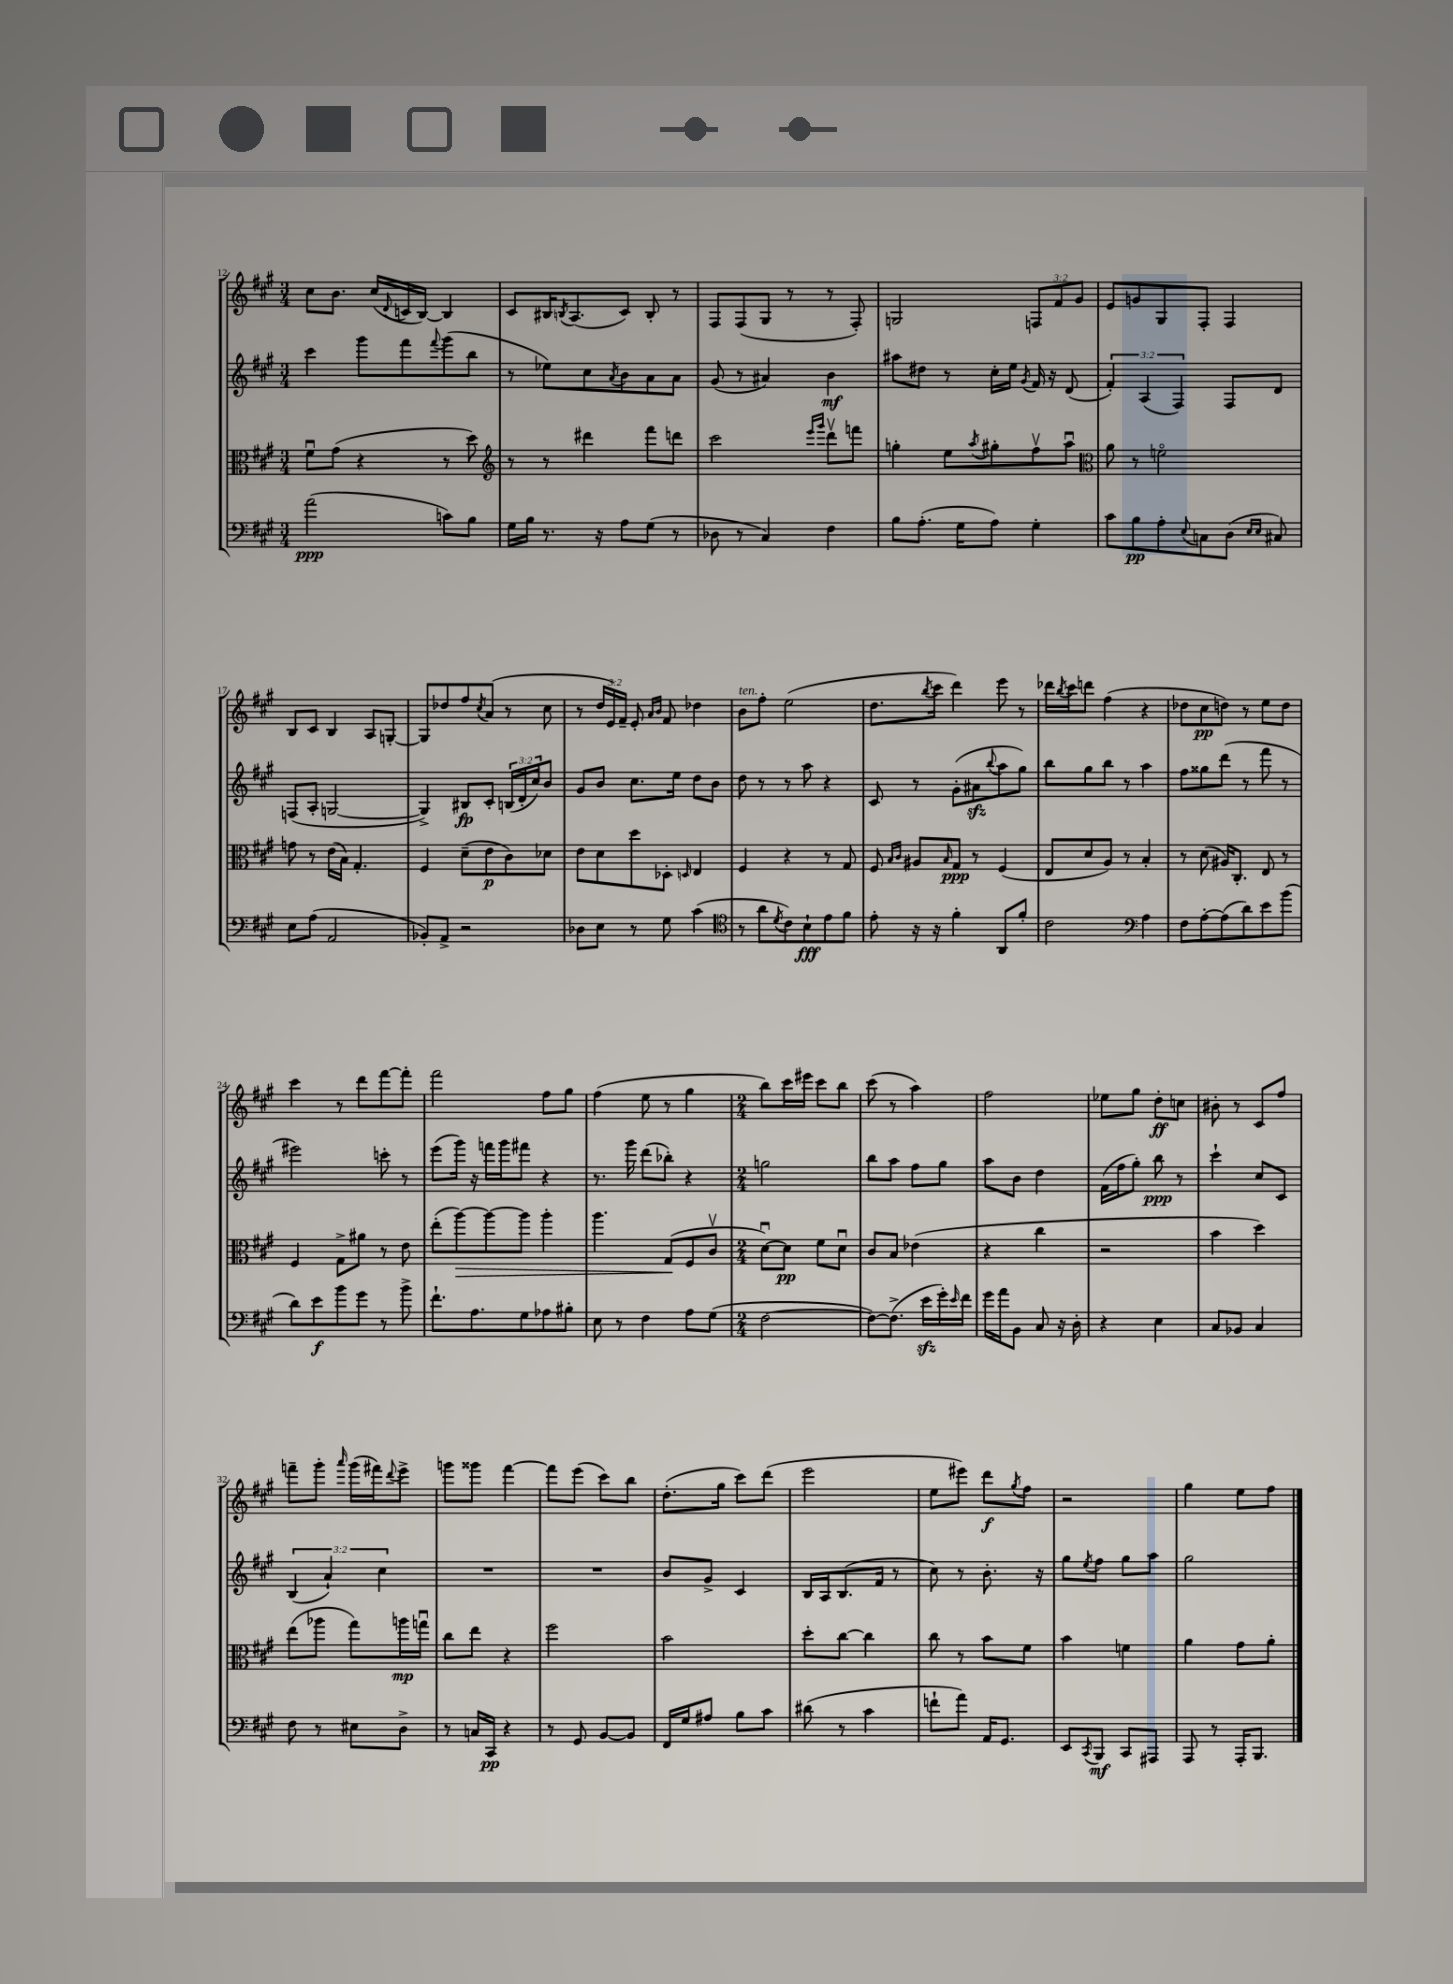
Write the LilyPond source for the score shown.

<<
\new StaffGroup <<
\new Staff = "s0" {
    \clef treble \key a \major \numericTimeSignature \time 3/4 \override Staff.TupletNumber.text = #tuplet-number::calc-fraction-text
    cis''8 b'8. cis''16( \appoggiatura { d'8 } c'16 b16~) b4 |
    cis'8 bis16 \acciaccatura { b8 } a8.( cis'8) b8-. r8 |
    fis8 fis8( gis8 r8 r8 fis8-.) |
    g2 \tuplet 3/2 { f8 fis'8 gis'8 } |
    e'8 g'8 gis8 fis8-. fis4 |
    b8 cis'8 b4 a8 g8~-. |
    g8 des''8 fis''8 \acciaccatura { cis''8 } a'8( r8 cis''8 |
    r8 \tuplet 3/2 { d''16 e'16) fis'16-- } e'8-. \grace { a'16 b'16 } fis'8 des''4 |
    b'8^\markup { \italic "ten." } fis''8-. e''2( |
    d''8. \acciaccatura { b''8 } cis'''16 d'''4) e'''8 r8 |
    des'''16 \acciaccatura { b''8 } cis'''16 d'''8 fis''4( r4 |
    des''8 cis''8\pp d''8) r8 e''8 d''8 |
    cis'''4 r8 d'''8 fis'''8~ fis'''8-. |
    fis'''2 fis''8 gis''8 |
    fis''4( e''8 r8 gis''4 |
    \numericTimeSignature \time 2/4 b''8) cis'''16 eis'''16 cis'''8 b''8 |
    cis'''8( r8 a''4) |
    fis''2 |
    ees''8 gis''8 d''8-.\ff c''8 |
    bis'8-. r8 cis'8 fis''8 |
    f'''8-- gis'''8-. \grace { a'''16 } gis'''16( fis'''16) \appoggiatura { d'''8 } e'''8-> |
    g'''8 gisis'''8 fis'''4~ |
    fis'''8 e'''8( cis'''8) b''8 |
    d''8.-.( gis''16 cis'''8) d'''8( |
    e'''2 |
    e''8 eis'''8) d'''8\f \acciaccatura { gis''8 } fis''8 |
    r2 |
    gis''4 e''8 fis''8 \bar "|." |
}
\new Staff = "s1" {
    \clef treble \key a \major \numericTimeSignature \time 3/4 \override Staff.TupletNumber.text = #tuplet-number::calc-fraction-text
    cis'''4 gis'''8 fis'''8 \appoggiatura { fis'''8 } gis'''8( b''8 |
    r8 ees''8) cis''8 \acciaccatura { a'8 } b'8 a'8 a'8 |
    gis'8( r8 ais'4) b'4\mf |
    ais''8 dis''8 r8 cis''16-. e''16 \acciaccatura { gis'8 } fis'16 r16 d'8( |
    \tuplet 3/2 { fis'4-.) a4( fis4) } fis8 d'8 |
    f8( a8-. g2~ |
    g4->) bis8\fp cis'8-. \tuplet 3/2 { b16( d'16-. cis''16) } b'8 |
    gis'8 b'8 cis''8. e''16 d''8 b'8 |
    d''8 r8 r8 a''8 r4 |
    cis'8 r8 gis'8-.( ais'8\sfz \appoggiatura { b''8 } a''8 gis''8) |
    b''8 gis''8 b''8 r8 a''4 |
    fis''8 gisis''8 d'''8( r8 fis'''8 r8 |
    eis'''2) c'''8-. r8 |
    e'''8( gis'''16) r16 f'''16 gis'''16 fis'''8 r4 |
    r8. gis'''16 d'''8( bes''8-.) r4 |
    \numericTimeSignature \time 2/4 g''2 |
    b''8 a''8 fis''8 gis''8 |
    a''8 b'8 d''4 |
    fis'16( fis''16 gis''8-.) b''8\ppp r8 |
    cis'''4-! cis''8 cis'8 |
    \tuplet 3/2 { b4( a'4-!) cis''4 } |
    R2 |
    R2 |
    b'8 gis'8-> cis'4 |
    b16 a16 b8.( fis'16 r8 |
    cis''8) r8 b'8.-. r16 |
    gis''8 \acciaccatura { e''8 } fis''8 gis''8 a''8 |
    gis''2 \bar "|." |
}
\new Staff = "s2" {
    \clef alto \key a \major \numericTimeSignature \time 3/4
    fis'8\downbow gis'8( r4 r8 d''8) |
    \clef treble r8 r8 dis'''4 fis'''8 d'''8 |
    cis'''2 \grace { e'''16 gis'''16 } d'''8\upbow f'''8 |
    g''4-. e''8 \acciaccatura { a''8 } gis''8-. fis''8\upbow a''8\downbow |
    \clef alto a'8 r8 f'2\flageolet |
    g'8 r8 e'16( b16) gis4.-. |
    fis4 d'8--( e'8\p cis'8) des'8 |
    e'8 d'8 d''8 des8-. \grace { d16 } e4 |
    fis4 r4 r8 gis8 |
    fis8 \grace { b16 cis'16 } ais8 \grace { b16 } gis8\ppp r8 fis4( |
    e8 d'8 a8) r8 b4-. |
    r8 d'8( ais16) cis8.-. e8 r8 |
    fis4 gis8-> ais'8 r8 e'8 |
    e''8-.( a''8~\>) a''8~ a''8 a''4-. |
    a''4. gis8\!( fis8 cis'8\upbow |
    \numericTimeSignature \time 2/4 d'8~\downbow) d'8\pp fis'8 d'8\downbow |
    cis'8 b8 ees'4( |
    r4 cis''4 |
    r2 |
    b'4 d''4) |
    e''8( aes''8 gis''8) a''16\mp g''16\downbow |
    cis''8 e''8 r4 |
    fis''2 |
    b'2 |
    d''8-. cis''8~ cis''4 |
    cis''8 r8 b'8 fis'8 |
    b'4 f'4 |
    a'4 gis'8 a'8-. \bar "|." |
}
\new Staff = "s3" {
    \clef bass \key a \major \numericTimeSignature \time 3/4
    a'2\ppp( c'8) b8 |
    gis16 b16 r8. r16 a8 gis8( r8 |
    des8 r8 cis4) fis4 |
    b8 a8.-.( gis16 a8) gis4-. |
    cis'8 b8\pp a8-. \appoggiatura { e8 } c8 d8( \grace { e16 e16 } cis8) |
    e8 a8( a,2 |
    bes,8-.) a,8-> r2 |
    des8 e8 r8 gis8 cis'4( |
    \clef tenor r8 a'8 \acciaccatura { d'8 } cis'8) b8-!\fff e'8 fis'8 |
    e'8-. r16 r16 fis'4-. a,8 fis'8-. |
    cis'2 \clef bass a4 |
    fis8 a8~-. a8( d'8) e'8 b'8( |
    d'8) e'8\f b'8 gis'8 r8 b'8-> |
    fis'8.-! a8. gis8 aes8 bis8-. |
    e8 r8 fis4 a8 gis8( |
    \numericTimeSignature \time 2/4 fis2~ |
    fis8~) fis8.->( e'16\sfz gis'16-.) \grace { e'16 } fis'16 |
    gis'16 a'16 b,8 cis8 r16 d16-. |
    r4 e4 |
    cis8 bes,8 cis4 |
    fis8 r8 eis8 d8-> |
    r8 c16 cis,16\pp r4 |
    r8 gis,8 b,8~ b,8 |
    fis,16 gis16 ais8 b8 cis'8 |
    dis'8( r8 cis'4 |
    f'8-! a'8) a,16 gis,8. |
    e,8 \acciaccatura { cis,8 } b,,8\mf cis,8 ais,,8 |
    a,,8 r8 a,,16-. b,,8. \bar "|." |
}
>>
>>
\layout { \context { \Score currentBarNumber = #12 } }
